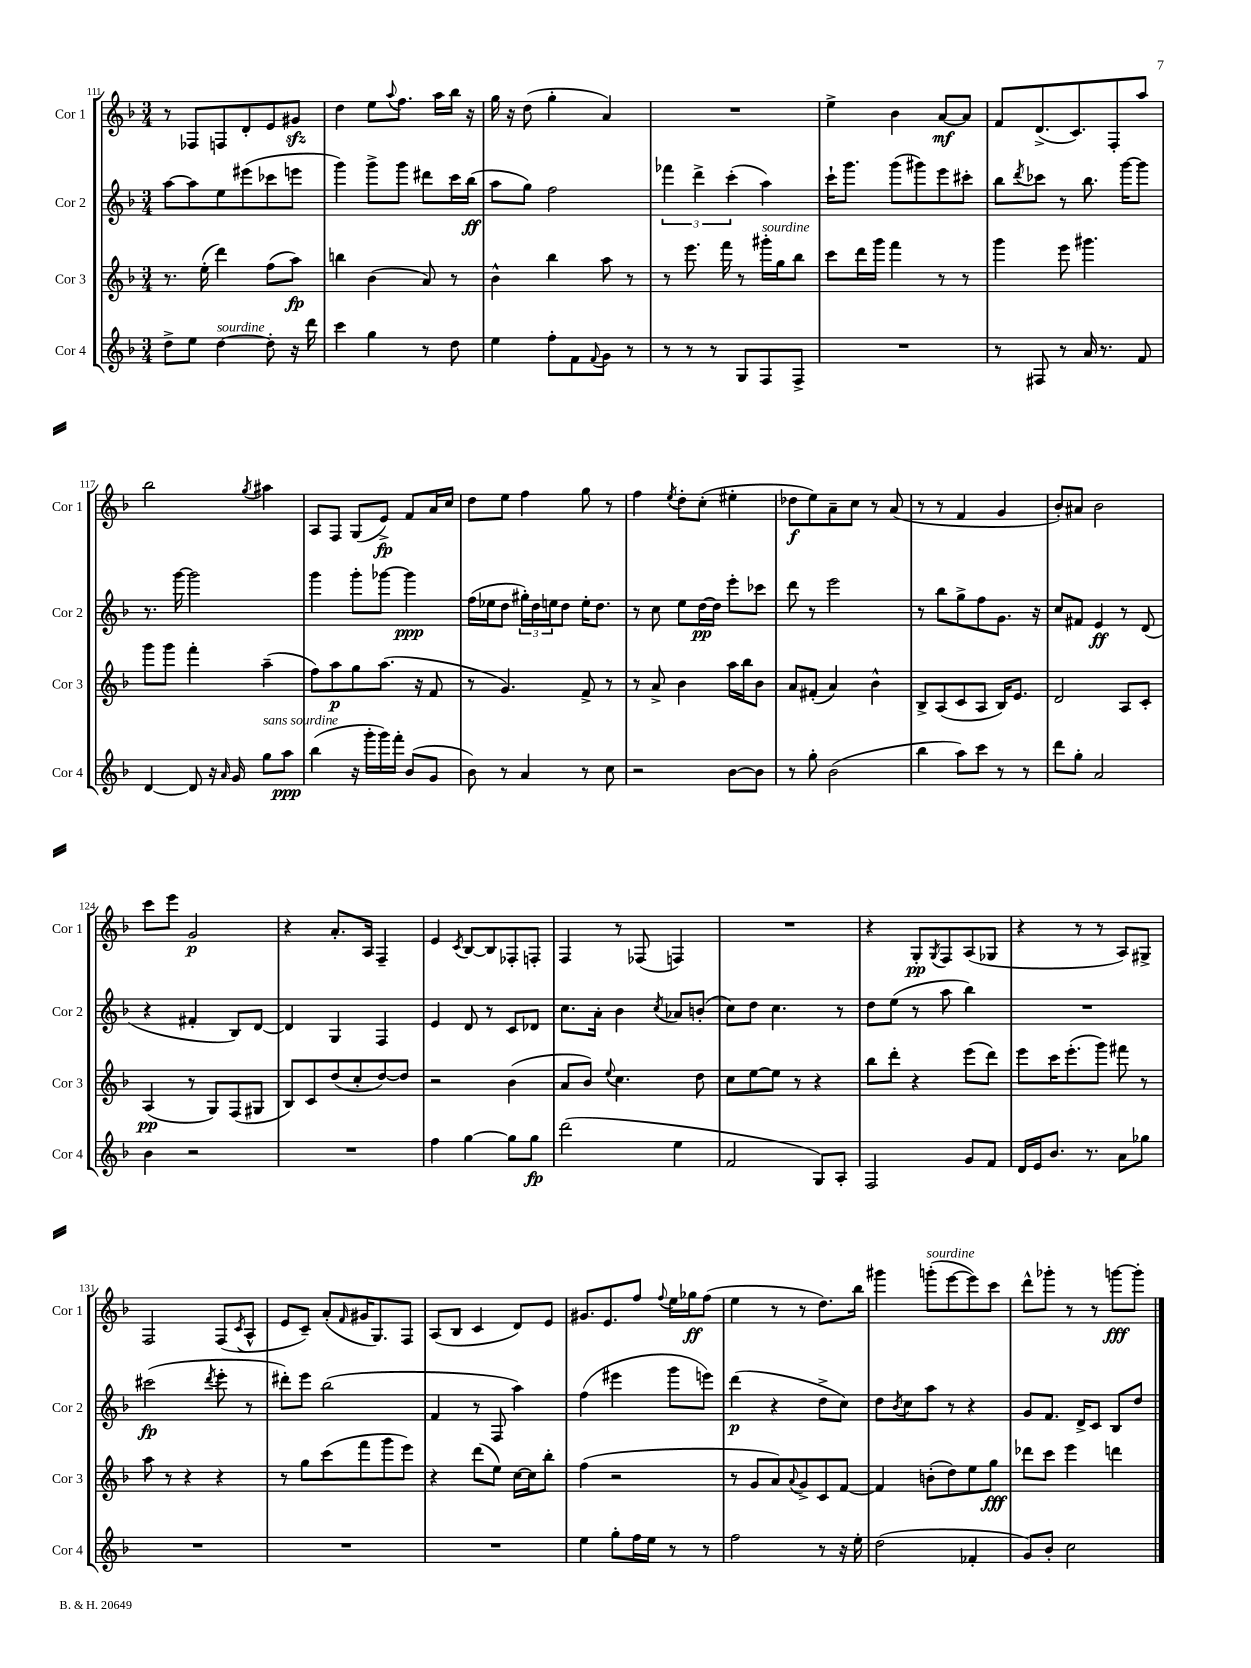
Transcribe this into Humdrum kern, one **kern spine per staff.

**kern	**kern	**kern	**kern
*staff4	*staff3	*staff2	*staff1
*clefG2	*clefG2	*clefG2	*clefG2
*k[b-]	*k[b-]	*k[b-]	*k[b-]
*M3/4	*M3/4	*M3/4	*M3/4
8dd^	8.r	[8aa	8r
8ee	.	8aa]	8F-
.	(16ee'	.	.
[4dd	4ddd)	8ee	8F
.	.	(8eee#	8d'
8dd']	(8ff	8ccc-	8e
16r	8aa)	8eee	8g#
16ddd	.	.	.
=	=	=	=
4ccc	4bb	4ggg)	4dd
4gg	(4b-	8ggg^	8ee
.	.	.	8qqaa
.	.	8ggg	8.ff
8r	8a)	8ddd#	.
.	.	.	16aa
8dd	8r	16ccc	16bb-
.	.	(16bb-	16r
=	=	=	=
4ee	4b-^^	8aa	16gg
.	.	.	16r
.	.	8gg)	(8dd
8ff'	4bb-	2ff	4gg'
8f	.	.	.
8qqf	.	.	.
8g	8aa	.	4a)
8r	8r	.	.
=	=	=	=
8r	8r	6fff-	2.r
8r	8.eee	.	.
.	.	6ddd^	.
8r	.	.	.
.	16fff	.	.
.	.	(6ccc'	.
8G	8r	.	.
8F	16ggg#'	4aa)	.
.	16gg	.	.
8F^	8bb-	.	.
=	=	=	=
2.r	8ccc	16ccc`	4ee^
.	.	8.ggg	.
.	16ddd	.	.
.	16ggg	.	.
.	4fff	(8ggg	4b-
.	.	8ggg#)	.
.	8r	8eee	[8a
.	8r	8ccc#'	8a]
=	=	=	=
8r	4ggg	8bb-	8f
.	.	8qddd	.
8F#	.	8ccc-	(8.d^
8r	8eee	8r	.
.	.	.	8.c)
16a	4.ggg#	8.bb-	.
8.r	.	.	.
.	.	.	8F'
.	.	[16ggg	.
8f	.	8ggg]	8aa
=	=	=	=
[4d	8ggg	8.r	2bb-
.	8ggg	.	.
.	.	[16ggg	.
8d]	4fff'	2ggg]	.
16r	.	.	.
16qqa	.	.	.
16g	.	.	.
.	.	.	8qgg
8gg	(4aa~	.	4aa#
8aa	.	.	.
=	=	=	=
(4bb-	8ff)	4ggg	8A
.	8aa	.	8F
16r	8gg	8ggg'	(8G
16ggg'	.	.	.
16ggg)	(8.aa	[8ggg-	8e^)
16fff'	.	.	.
(8b-	.	4ggg-]	8f
.	16r	.	.
8g	8f	.	16a
.	.	.	16cc
=	=	=	=
8b-)	8r	(16ff	8dd
.	.	16ee-	.
8r	4.g)	8dd	8ee
4a	.	24gg#')	4ff
.	.	24dd	.
.	.	24ee	.
.	.	8dd	.
8r	8f^	16ee'	8gg
.	.	8.dd	.
8cc	8r	.	8r
=	=	=	=
2r	8r	8r	4ff
.	8a^	8cc	.
.	.	.	8qee
.	4b-	8ee	8dd'
.	.	[16dd	(8cc'
.	.	16dd]	.
[8b-	16aa	8eee'	4ee#'
.	16bb-	.	.
8b-]	8b-	8ccc-	.
=	=	=	=
8r	8a	8ddd	8dd-
8gg'	(8f#'	8r	8ee)
(2b-	4a)	2eee	8a~
.	.	.	8cc
.	4b-^^	.	8r
.	.	.	(8a
=	=	=	=
4bb-	8B-^	8r	8r
.	(8A	8bb-	8r
8aa)	8c	8gg^	4f
8ccc	8A	8ff	.
8r	16B-)	8.g	4g
.	8.e	.	.
8r	.	.	.
.	.	16r	.
=	=	=	=
8ddd	2d	8cc	8b-')
8gg'	.	8f#	8a#
2a	.	4e	2b-
.	8A	8r	.
.	8c'	(8d	.
=	=	=	=
4b-	(4A	4r	8ccc
.	.	.	8eee
2r	8r	4f#'	2g
.	8G)	.	.
.	(8F	8B-)	.
.	8G#	[8d	.
=	=	=	=
2.r	8B-)	4d]	4r
.	8c	.	.
.	(8dd	4G	8.a'
.	8cc'	.	.
.	.	.	16A
.	[8dd)	4F	4F~
.	8dd]	.	.
=	=	=	=
4ff	2r	4e	4e
.	.	.	8qc
[4gg	.	8d	[8B-
.	.	8r	8B-]
8gg]	(4b-	8c	8F-'
8gg	.	8d-	8F'
=	=	=	=
(2ddd	8a	8.cc	4F
.	8b-)	.	.
.	.	16a'	.
.	8qqee	.	.
.	4.cc	4b-	8r
.	.	.	(8F-
.	.	8qcc	.
4ee	.	8a-	4F)
.	8dd	(8b'	.
=	=	=	=
2f	8cc	8cc)	2.r
.	[8ee	8dd	.
.	8ee]	4.cc	.
.	8r	.	.
8G)	4r	.	.
8A'	.	8r	.
=	=	=	=
2F	8bb-	8dd	4r
.	8ddd'	(8ee	.
.	4r	8r	8G'
.	.	.	8qG
.	.	8aa	8F
8g	(8eee	4bb-)	(8A
8f	8ddd)	.	8G-
=	=	=	=
16d	8eee	2.r	4r
16e	.	.	.
8.b-	16ccc	.	.
.	(8.eee'	.	.
.	.	.	8r
8.r	.	.	.
.	8ggg)	.	8r
8a	8fff#	.	8A)
8gg-	8r	.	8G#^
=	=	=	=
2.r	8aa	(2ccc#	2F
.	8r	.	.
.	4r	.	.
.	.	8qddd	.
.	4r	8eee'	(8F
.	.	.	8qc
.	.	8r	8A^^
=	=	=	=
2.r	8r	8ddd#')	8e
.	8gg	8eee	8c~)
.	(8ccc	(2bb-	(8a'
.	.	.	16qqf
.	8fff	.	16g#
.	.	.	8.G)
.	8ggg	.	.
.	8eee)	.	8F
=	=	=	=
2.r	4r	4f	(8A
.	.	.	8B-
.	(8ddd	8r	4c
.	8ee)	8F	.
.	[16cc	4aa)	8d)
.	16cc]	.	.
.	8bb-'	.	8e
=	=	=	=
4ee	(4ff	(4ff	8.g#
.	.	.	8.e
8gg'	2r	4eee#	.
16ff	.	.	8ff
16ee	.	.	.
.	.	.	8qqff
8r	.	8ggg	16ee
.	.	.	16gg-
8r	.	8eee)	(8ff
=	=	=	=
2ff	8r	(4ddd	4ee
.	8g	.	.
.	8a)	4r	8r
.	8qqa	.	.
.	8g^	.	8r
8r	8c	8dd^	8.dd)
16r	[8f	8cc)	.
16ee'	.	.	16bb-
=	=	=	=
(2dd	4f]	8dd	4ggg#
.	.	8qb-	.
.	.	8cc	.
.	(8b'	8aa	(8ggg'
.	8dd)	8r	[8eee
4f-'	8ee	4r	8eee])
.	8gg	.	8ccc
=	=	=	=
8g)	8ddd-	8g	8ddd^^
8b-'	8ccc	8.f	8ggg-'
2cc	4eee	.	8r
.	.	16d^	.
.	.	8c	8r
.	4ddd	8B-	[8ggg
.	.	8dd	8ggg']
==	==	==	==
*-	*-	*-	*-
